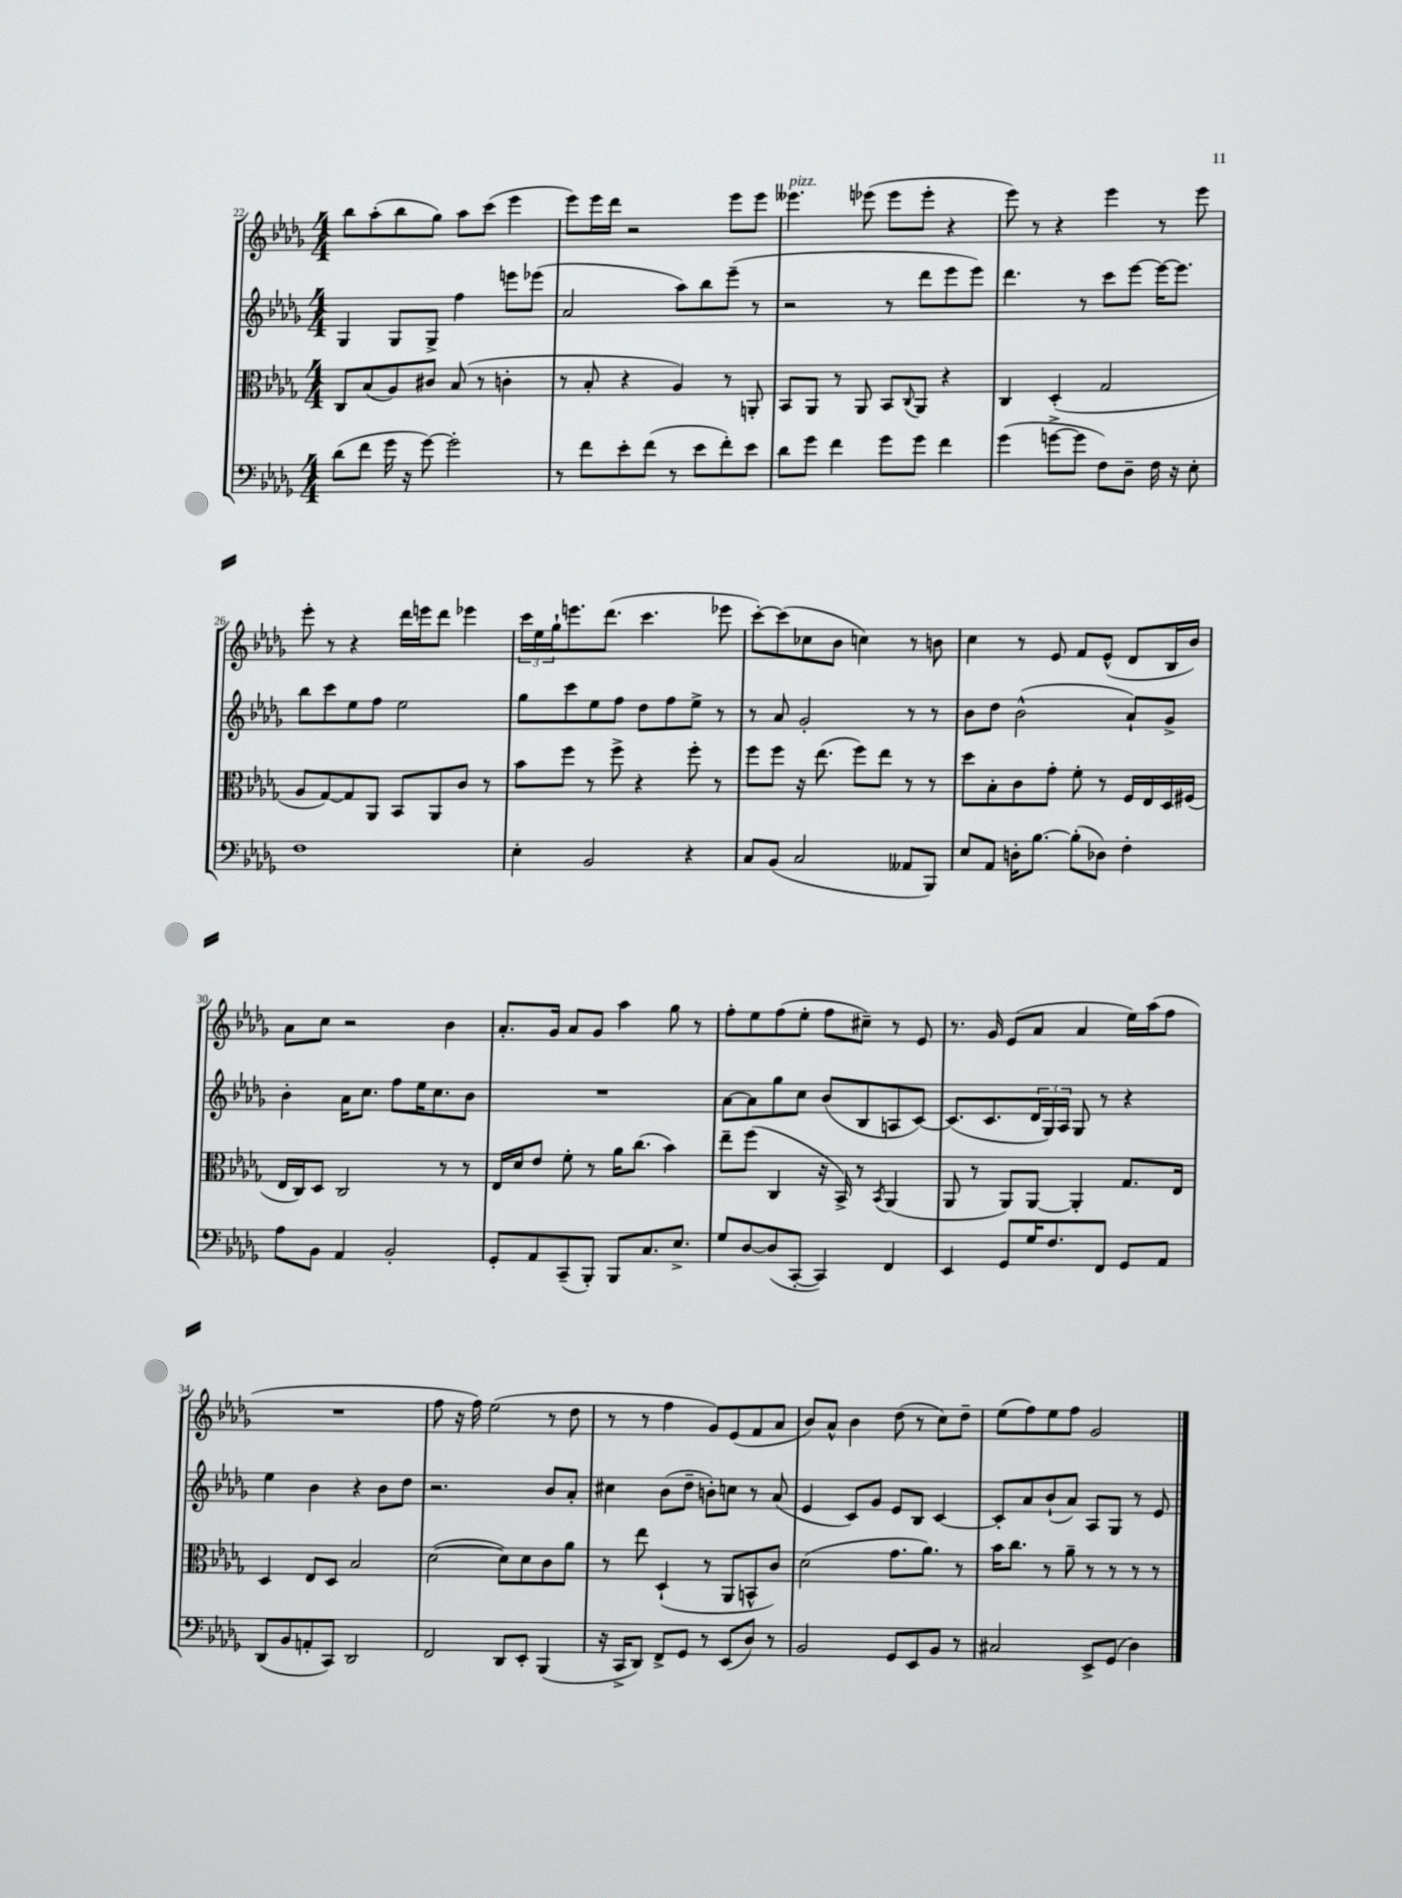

**kern	**kern	**kern	**kern
*staff4	*staff3	*staff2	*staff1
*clefF4	*clefC3	*clefG2	*clefG2
*k[b-e-a-d-g-]	*k[b-e-a-d-g-]	*k[b-e-a-d-g-]	*k[b-e-a-d-g-]
*M4/4	*M4/4	*M4/4	*M4/4
(8d-	8C	4G-	8bb-
8f	(8B-	.	(8aa-'
16g-	8A-)	8G-	8bb-
16r	.	.	.
[8g-)	8c#	8G-^	8gg-)
2g-']	(8B-	4ff	8aa-
.	8r	.	(8ccc
.	4c'	8eee	4eee-
.	.	(8eee-	.
=	=	=	=
8r	8r	2a-	8eee-)
8f	8B-'	.	16eee-
.	.	.	16ddd-
8e-'	4r	.	2r
(8f	.	.	.
8r	4A-)	8aa-)	.
8e-	.	8bb-	.
8f')	8r	(8eee-~	8eee-
8e-	8AA'	8r	8eee-
=	=	=	=
8d-	8BB-	2r	4.eee--
8g-	8AA-	.	.
4f	8r	.	.
.	8AA-	.	(8eee-
8g-	8BB-	8r	8eee-
.	8qqC	.	.
8g-	8AA-	8ddd-	8eee-'
4f	4r	8eee-	4r
.	.	8eee-)	.
=	=	=	=
(4g-	4C	4.ddd-	8eee-)
.	.	.	8r
[8g^	(4D-'	.	4r
8g]	.	8r	.
8F)	2G-	8ccc	4eee-
8D-~	.	[8eee-	.
16F	.	16eee-_	8r
16r	.	8.eee-]	.
8E-'	.	.	8eee-
=	=	=	=
1F	8A-	8bb-	8eee-'
.	[8G-)	8ccc	8r
.	8G-]	8ee-	4r
.	8AA-	8ff	.
.	8BB-	2ee-	16ddd-
.	.	.	16eee
.	8AA-	.	8ddd-
.	8c	.	4eee-
.	8r	.	.
=	=	=	=
4E-'	8b-	8gg-	24ccc
.	.	.	24ee-
.	.	.	24gg-`
.	8ff	8ccc	8.eee
2BB-	8r	8ee-	.
.	.	.	(8.ddd-
.	8ff^	8ff	.
.	4r	8dd-	4.ccc
.	.	8ff	.
4r	8ff'	8ee-^	.
.	8r	8r	8eee-
=	=	=	=
8C	8ff	8r	[8ccc')
(8BB-	8ff	8a-	(8ccc]
2C	16r	2g-'	8cc-
.	(8.ee-	.	.
.	.	.	8b-
.	8ff)	.	4cc)
.	8ee-	.	.
8AA--	8r	8r	8r
8BBB-)	8r	8r	8b
=	=	=	=
8E-	8dd-	8b-	4cc
8AA-	8B-'	8dd-	.
16D'	8c	(2b-^^	8r
[8.B-	.	.	.
.	8g-'	.	8e-
(8B-']	8f'	.	8f
8D-)	8r	.	(8e-^^
4F'	16F	8a-`)	8d-
.	16E-	.	.
.	16D-	8g-^	16B-
.	(16F#	.	16b-)
=	=	=	=
8A-	16E-	4b-'	8a-
.	16C)	.	.
8BB-	8D-	.	8cc
4AA-	2C	16a-	2r
.	.	8.cc	.
2BB-'	.	8ff	.
.	.	16ee-	.
.	.	8.cc	.
.	8r	.	4b-
.	8r	8b-	.
=	=	=	=
8GG-'	16E-	1r	8.a-'
.	16d-	.	.
8AA-	8e-	.	.
.	.	.	16g-
(8CC~	8f'	.	8a-
8BBB-')	8r	.	8g-
8BBB-	16a-	.	4aa-
.	(8.cc	.	.
8.C	.	.	.
.	4b-)	.	8gg-
8.E-^	.	.	.
.	.	.	8r
=	=	=	=
8G-	8ee-~	[8a-	8ff'
[8D-	(8ff	8a-]	8ee-
(8D-]	4C	8gg-	(8ff
[8CC'	.	8cc	8ee-'
4CC])	16r	(8b-	8ff
.	16BB-^)	.	.
.	8r	8B-	8cc#~)
.	8qBB-	.	.
4FF	(4AA-	8A	8r
.	.	[8c)	8e-
=	=	=	=
4EE-	8AA-	(8.c]	8.r
.	8r	.	.
.	.	8.c	16g-
8GG-	8AA-)	.	(8e-
16G-	[8AA-	24d-	8a-
.	.	24G-)	.
8.F	.	.	.
.	.	24A-	.
.	4AA-']	8G-	4a-
8FF	.	8r	.
8GG-	8.G-	4r	16ee-)
.	.	.	(16aa-
8AA-	.	.	8ff
.	16E-	.	.
=	=	=	=
(8DD-	4D-	4ee-	1r
8BB-	.	.	.
8AA'	8E-	4b-	.
8CC)	8D-	.	.
2DD-	2B-	4r	.
.	.	8b-	.
.	.	8dd-	.
=	=	=	=
2FF	([2d-	2.r	8ff
.	.	.	16r
.	.	.	16ff)
.	.	.	(2ee-
8DD-	8d-])	.	.
8EE-'	8d-	.	.
(4BBB-	8c	8b-	8r
.	8a-	8a-'	8dd-
=	=	=	=
16r	8r	4cc#	8r
16CC^	.	.	.
8DD-)	8ee-	.	8r
8FF^	(4D-`	(8b-	4ff
8GG-	.	8dd-~	.
8r	8r	8b')	8g-)
(8EE-	8AA-	8cc	(8e-
8D-)	8BB^^	8r	8f
8r	8c)	(8a-	8a-
=	=	=	=
2BB-	(2d-	4e-	8b-)
.	.	.	8a-^^
.	.	8c)	4b-
.	.	8g-	.
8GG-	8.g-	8e-	(8dd-
8EE-	.	8B-	8r
.	8.a-)	.	.
8BB-	.	[4c	8cc)
8r	8r	.	8dd-~
=	=	=	=
2C#	16b-	8c']	(8ee-
.	8.cc	.	.
.	.	8a-	8ff)
.	8r	(8b-`	8ee-
.	8a-~	8a-)	8ff
8EE-^	8r	8A-	2g-
(8GG-	8r	8G-	.
4D-)	8r	8r	.
.	8r	8e-	.
==	==	==	==
*-	*-	*-	*-
